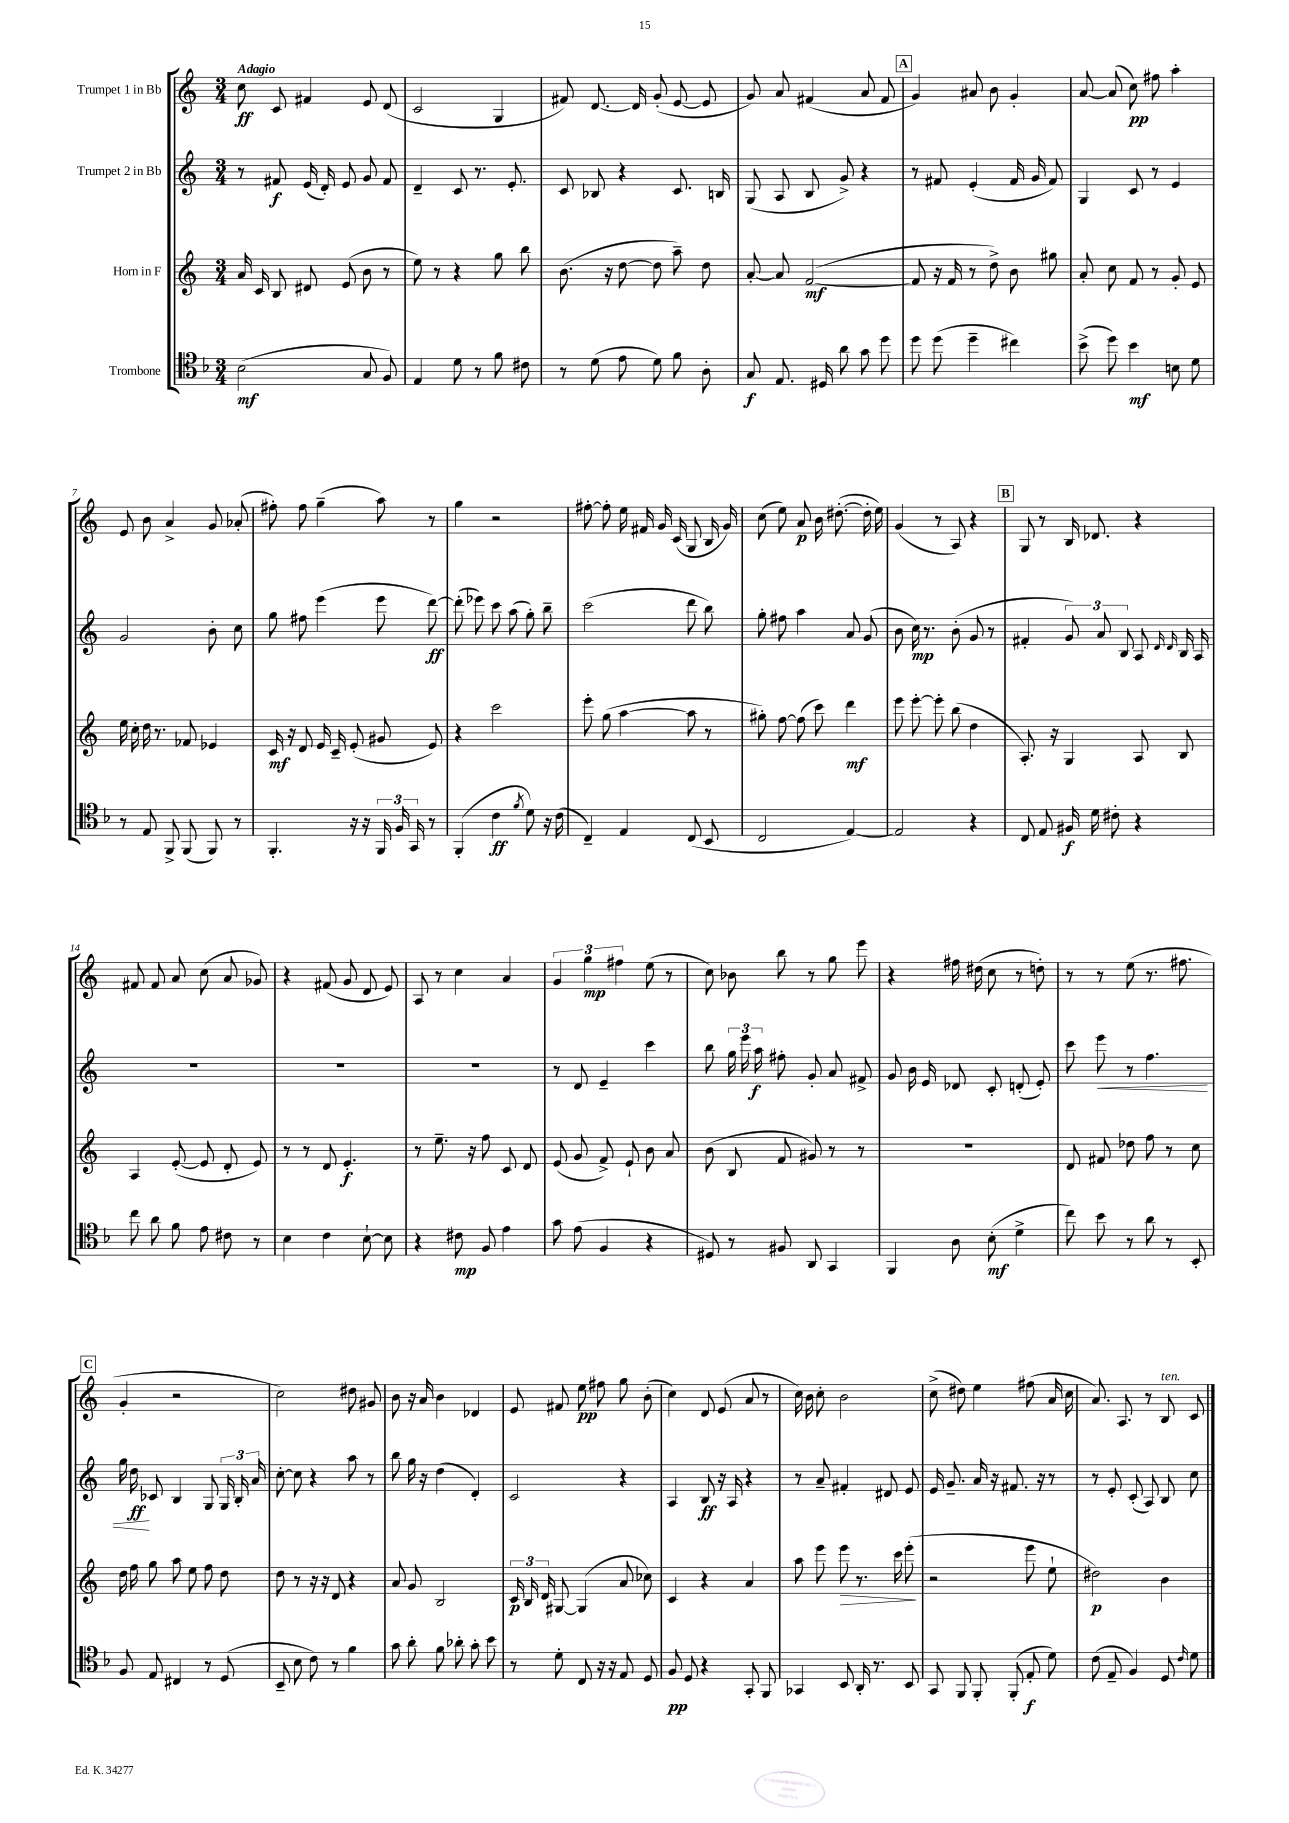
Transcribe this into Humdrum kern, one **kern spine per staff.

**kern	**dynam	**kern	**dynam	**kern	**dynam	**kern	**dynam
*part4	*part4	*part3	*part3	*part2	*part2	*part1	*part1
*staff4	*staff4	*staff3	*staff3	*staff2	*staff2	*staff1	*staff1
*I"Trombone	*	*I"Horn in F	*	*I"Trumpet 2 in Bb	*	*I"Trumpet 1 in Bb	*
*clefC4	*	*clefG2	*	*clefG2	*	*clefG2	*
*k[b-]	*	*k[]	*	*k[]	*	*k[]	*
*M3/4	*	*M3/4	*	*M3/4	*	*M3/4	*
=1	=1	=1	=1	=1	=1	=1	=1
!	!	!	!	!	!	!LO:TX:a:B:t=Adagio	!
(2B-\	mf	16a/	.	8r	.	8cc\	ff
.	.	16c/	.	.	.	.	.
.	.	8B/	.	8f#X/	f	8c/	.
.	.	8d#X/	.	(16e/	.	4f#X/	.
.	.	.	.	16d'/)	.	.	.
.	.	(8e/	.	8e/	.	.	.
8G/	.	8b\	.	8g/	.	8e/	.
8F/)	.	8r	.	8f#/	.	(8d/	.
=2	=2	=2	=2	=2	=2	=2	=2
4E/	.	8ee\)	.	4d~/	.	2c/	.
.	.	8r	.	.	.	.	.
8d\	.	4r	.	8c/	.	.	.
8r	.	.	.	8.r	.	.	.
8f\	.	8gg\	.	.	.	4G/	.
.	.	.	.	8.e'/	.	.	.
8c#X\	.	8bb\	.	.	.	.	.
=3	=3	=3	=3	=3	=3	=3	=3
8r	.	(8.b\	.	8c/	.	8f#X/)	.
(8d\	.	.	.	8B-X/	.	[8.d/	.
.	.	16r	.	.	.	.	.
8e\	.	[8dd\	.	4r	.	.	.
.	.	.	.	.	.	16d/]	.
8d\)	.	8dd\]	.	.	.	(8g'/	.
8f\	.	8aa~\)	.	8.c/	.	[8e/	.
8A'\	.	8dd\	.	.	.	8e/]	.
.	.	.	.	16Bn/	.	.	.
=4	=4	=4	=4	=4	=4	=4	=4
8G/	f	[8a'/	.	(8G/	.	8g/)	.
8.E/	.	8a/]	.	8A/	.	8a/	.
.	.	([2f/	mf	8B/	.	(4f#X/	.
16D#X/	.	.	.	.	.	.	.
8a\	.	.	.	8g^/)	.	.	.
8g\	.	.	.	4r	.	8a/	.
8dd\	.	.	.	.	.	8f#/	.
!!LO:REH:place=s1:t=A
=5	=5	=5	=5	=5	=5	=5	=5
8dd\	.	8f/]	.	8r	.	4g/)	.
(8dd\	.	16r	.	8f#X/	.	.	.
.	.	16f/	.	.	.	.	.
4dd~\	.	8r	.	(4e'/	.	8a#X/	.
.	.	8dd^\)	.	.	.	8b\	.
4cc#X\)	.	8b\	.	16f#/	.	4g'/	.
.	.	.	.	16g/	.	.	.
.	.	8gg#X\	.	8f#/)	.	.	.
=6	=6	=6	=6	=6	=6	=6	=6
(8b-^\	.	8a'/	.	4G/	.	[8a/	.
8dd\)	.	8cc\	.	.	.	(8a/]	.
4b-\	mf	8f/	.	8c/	.	8cc\)	pp
.	.	8r	.	8r	.	8ff#X\	.
8Bn\	.	8g'/	.	4e/	.	4aa'\	.
8d\	.	8e/	.	.	.	.	.
!!LO:LB:g=z
=7	=7	=7	=7	=7	=7	=7	=7
8r	.	16ee\	.	2g/	.	8e/	.
.	.	16cc'\	.	.	.	.	.
8E/	.	16dd\	.	.	.	8b\	.
.	.	8.r	.	.	.	.	.
8FF^/	.	.	.	.	.	4a^/	.
(8FF/	.	8f-X/	.	.	.	.	.
8FF/)	.	4e-X/	.	8b'\	.	8g/	.
8r	.	.	.	8cc\	.	(8a-X'/	.
=8	=8	=8	=8	=8	=8	=8	=8
4.FF'/	.	16c/	mf	8gg\	.	8ff#X'\)	.
.	.	16r	.	.	.	.	.
.	.	8d/	.	8ff#X\	.	8ff#\	.
.	.	16e/	.	(4eee\	.	(4gg~\	.
.	.	16c~/	.	.	.	.	.
16r	.	(8e'/	.	.	.	.	.
16r	.	.	.	.	.	.	.
24FF/	.	8g#X/	.	8eee\	.	8aa\)	.
24F/	.	.	.	.	.	.	.
24GG/	.	.	.	.	.	.	.
8r	.	8e/)	.	[8ddd\)	ff	8r	.
=9	=9	=9	=9	=9	=9	=9	=9
(4FF'/	.	4r	.	(8ddd'\]	.	4gg\	.
.	.	.	.	8eee-X\)	.	.	.
4c\	ff	2ccc\	.	8ccc\	.	2r	.
.	.	.	.	(8aa\	.	.	.
8qf/	.	.	.	.	.	.	.
8d\)	.	.	.	8gg'\)	.	.	.
16r	.	.	.	8bb~\	.	.	.
(16c\	.	.	.	.	.	.	.
=10	=10	=10	=10	=10	=10	=10	=10
4C~/)	.	8eee'\	.	(2ccc\	.	[8ff#X'\	.
.	.	(8gg\	.	.	.	8ff#'\]	.
4E/	.	[4aa\	.	.	.	16ee\	.
.	.	.	.	.	.	16f#X/	.
.	.	.	.	.	.	16g/	.
.	.	.	.	.	.	(16c/	.
(8C/	.	8aa\]	.	8ddd\	.	8G/	.
8BB-/	.	8r	.	8bb\)	.	16B/	.
.	.	.	.	.	.	16g/)	.
=11	=11	=11	=11	=11	=11	=11	=11
2C/	.	8gg#X'\)	.	8gg'\	.	(8cc\	.
.	.	[8ff\	.	8ff#X\	.	8ee\)	.
.	.	(8ff\]	.	4aa\	.	8a/	p
.	.	8ccc\)	.	.	.	16b\	.
.	.	.	.	.	.	([8.dd#X'\	.
[4E/)	.	4ddd\	mf	8a/	.	.	.
.	.	.	.	(8g/	.	16dd#'\]	.
.	.	.	.	.	.	16ee\)	.
=12	=12	=12	=12	=12	=12	=12	=12
2E/]	.	8eee\	.	8b\	.	(4g/	.
.	.	[8eee'\	.	16cc\)	mp	.	.
.	.	.	.	8.r	.	.	.
.	.	8eee'\]	.	.	.	8r	.
.	.	(8bb\	.	(8b'\	.	8A/)	.
4r	.	4dd\	.	8g/	.	4r	.
.	.	.	.	8r	.	.	.
!!LO:REH:place=s1:t=B
=13	=13	=13	=13	=13	=13	=13	=13
8C/	.	8.A'/)	.	4f#X'/	.	8G/	.
8E/	.	.	.	.	.	8r	.
.	.	16r	.	.	.	.	.
16F#X/	f	4G/	.	12g/)	.	16B/	.
16d\	.	.	.	.	.	8.d-X/	.
.	.	.	.	12a/	.	.	.
8c#X'\	.	.	.	.	.	.	.
.	.	.	.	12B/	.	.	.
4r	.	8A/	.	8A/	.	4r	.
.	.	.	.	16qqd/	.	.	.
.	.	.	.	16qqd/	.	.	.
.	.	8B/	.	16B/	.	.	.
.	.	.	.	16A/	.	.	.
!!LO:LB:g=z
=14	=14	=14	=14	=14	=14	=14	=14
8cc\	.	4A/	.	2.r	.	8f#X/	.
8a\	.	.	.	.	.	8f#/	.
8f\	.	([8e'/	.	.	.	8a/	.
8e\	.	8e/]	.	.	.	(8cc\	.
8c#X\	.	8d'/	.	.	.	8a/	.
8r	.	8e/)	.	.	.	8g-X/)	.
=15	=15	=15	=15	=15	=15	=15	=15
4B-\	.	8r	.	2.r	.	4r	.
.	.	8r	.	.	.	.	.
4c\	.	8d/	.	.	.	(8f#X/	.
.	.	4.e'/	f	.	.	8g/	.
[8B-`\	.	.	.	.	.	8d/	.
8B-\]	.	.	.	.	.	8e/)	.
=16	=16	=16	=16	=16	=16	=16	=16
4r	.	8r	.	2.r	.	8A/	.
.	.	8.ee~\	.	.	.	8r	.
8c#X\	mp	.	.	.	.	4cc\	.
.	.	16r	.	.	.	.	.
8F/	.	8ff\	.	.	.	.	.
4e\	.	8c/	.	.	.	4a/	.
.	.	8d/	.	.	.	.	.
=17	=17	=17	=17	=17	=17	=17	=17
8g\	.	(8e/	.	8r	.	6g/	.
(8e\	.	8g/	.	8d/	.	.	.
.	.	.	.	.	.	6gg\	mp
4F/	.	8f^/)	.	4e~/	.	.	.
.	.	.	.	.	.	6ff#X\	.
.	.	8e`/	.	.	.	.	.
4r	.	8b\	.	4ccc\	.	(8ee\	.
.	.	8a/	.	.	.	8r	.
=18	=18	=18	=18	=18	=18	=18	=18
8D#X/)	.	(8b\	.	8bb\	.	8cc\)	.
8r	.	8B/	.	24gg\	.	8b-X\	.
.	.	.	.	24eee\	.	.	.
.	.	.	.	24aa\	f	.	.
8F#X/	.	8f/	.	8ff#X'\	.	8bb\	.
8AA/	.	8g#X/)	.	8g'/	.	8r	.
4GG/	.	8r	.	8a/	.	8gg\	.
.	.	8r	.	8f#X^/	.	8eee\	.
=19	=19	=19	=19	=19	=19	=19	=19
4FF/	.	2.r	.	8g/	.	4r	.
.	.	.	.	16b\	.	.	.
.	.	.	.	16e/	.	.	.
8A\	.	.	.	8d-X/	.	16ff#X\	.
.	.	.	.	.	.	(16dd#X\	.
(8B-'\	mf	.	.	8c'/	.	8cc\	.
4d^\	.	.	.	(8dn'/	.	8r	.
.	.	.	.	8e'/)	.	8ddn'\)	.
=20	=20	=20	=20	=20	=20	=20	=20
8cc\)	.	8d/	.	8ccc\	.	8r	.
!	!	!	!	!	!LO:HP:b	!	!
8b-\	.	8f#X/	.	8eee\	<	8r	.
8r	.	8dd-X\	.	8r	.	(8ee\	.
8a\	.	8ff\	.	4.ff\	.	8.r	.
8r	.	8r	.	.	.	.	.
.	.	.	.	.	.	8.ff#X\	.
8BB-'/	.	8cc\	.	.	.	.	.
!!LO:LB:g=z
!!LO:REH:place=s1:t=C
=21	=21	=21	=21	=21	=21	=21	=21
8F/	.	16dd\	.	16gg\	.	4g'/	.
.	.	16ff\	.	16dd\	ff	.	.
8E/	.	8gg\	.	8c-X/	[	.	.
4C#X/	.	8aa\	.	4B/	.	2r	.
.	.	8ee\	.	.	.	.	.
8r	.	8ff\	.	8G/	.	.	.
(8D/	.	8dd\	.	24G/	.	.	.
.	.	.	.	24B'/	.	.	.
.	.	.	.	24a/	.	.	.
=22	=22	=22	=22	=22	=22	=22	=22
8BB-~/	.	8dd\	.	[8cc'\	.	2cc\)	.
8B-\	.	8r	.	8cc\]	.	.	.
8c\)	.	16r	.	4r	.	.	.
.	.	16r	.	.	.	.	.
8r	.	8d/	.	.	.	.	.
4f\	.	4r	.	8aa\	.	8dd#X\	.
.	.	.	.	8r	.	8g#X/	.
=23	=23	=23	=23	=23	=23	=23	=23
8g\	.	8a/	.	8bb\	.	8b\	.
8a'\	.	8g/	.	16gg\	.	16r	.
.	.	.	.	16r	.	16a/	.
8f\	.	2B/	.	(4dd\	.	4b\	.
8a-X'\	.	.	.	.	.	.	.
8g'\	.	.	.	4d'/)	.	4d-X/	.
8b-\	.	.	.	.	.	.	.
=24	=24	=24	=24	=24	=24	=24	=24
8r	.	24c/	p	2c/	.	8e/	.
.	.	24B/	.	.	.	.	.
.	.	24d/	.	.	.	.	.
8d'\	.	[8G#X/	.	.	.	8f#X/	.
8C/	.	(4G#/]	.	.	.	8ee\	pp
16r	.	.	.	.	.	8ff#X\	.
16r	.	.	.	.	.	.	.
8E/	.	8a/	.	4r	.	8gg\	.
8D/	.	8cc-X\)	.	.	.	(8b'\	.
=25	=25	=25	=25	=25	=25	=25	=25
8F/	pp	4c/	.	4A/	.	4cc\)	.
8D/	.	.	.	.	.	.	.
4r	.	4r	.	8B/	ff	8d/	.
.	.	.	.	16r	.	(8e/	.
.	.	.	.	16A/	.	.	.
8GG'/	.	4a/	.	4r	.	8a/	.
8FF/	.	.	.	.	.	8r	.
=26	=26	=26	=26	=26	=26	=26	=26
4GG-X/	.	8aa\	.	8r	.	16cc\)	.
.	.	.	.	.	.	16b\	.
.	.	8eee\	.	8a~/	.	8cc'\	.
!	!	!	!LO:HP:b	!	!	!	!
8BB-/	.	8eee\	>	4f#X'/	.	2b\	.
16AA'/	.	8.r	.	.	.	.	.
8.r	.	.	.	.	.	.	.
.	.	.	.	8d#X/	.	.	.
.	.	16ccc\	.	.	.	.	.
8BB-/	.	(8eee'\	.	8e/	.	.	.
.	.	.	]	.	.	.	.
=27	=27	=27	=27	=27	=27	=27	=27
8GG/	.	2r	.	16e/	.	(8cc^\	.
.	.	.	.	8.g~/	.	.	.
8FF/	.	.	.	.	.	8dd#X\)	.
8FF'/	.	.	.	16a/	.	4ee\	.
.	.	.	.	16r	.	.	.
(8FF'/	.	.	.	8.f#X/	.	.	.
8E'/	f	8eee\	.	.	.	(8ff#X\	.
.	.	.	.	16r	.	.	.
8d\)	.	8ee`\	.	8r	.	16a/	.
.	.	.	.	.	.	16cc\	.
=28	=28	=28	=28	=28	=28	=28	=28
(8c\	.	2dd#X\)	p	8r	.	8.a/)	.
8E~/	.	.	.	8e'/	.	.	.
.	.	.	.	.	.	8.A/	.
4F/)	.	.	.	(8c'/	.	.	.
.	.	.	.	8A/)	.	8r	.
!	!	!	!	!	!	!LO:TX:a:i:t=ten.	!
8D/	.	4b\	.	8B/	.	8B/	.
16qqc/	.	.	.	.	.	.	.
8d\	.	.	.	8cc\	.	8c/	.
==	==	==	==	==	==	==	==
*-	*-	*-	*-	*-	*-	*-	*-
